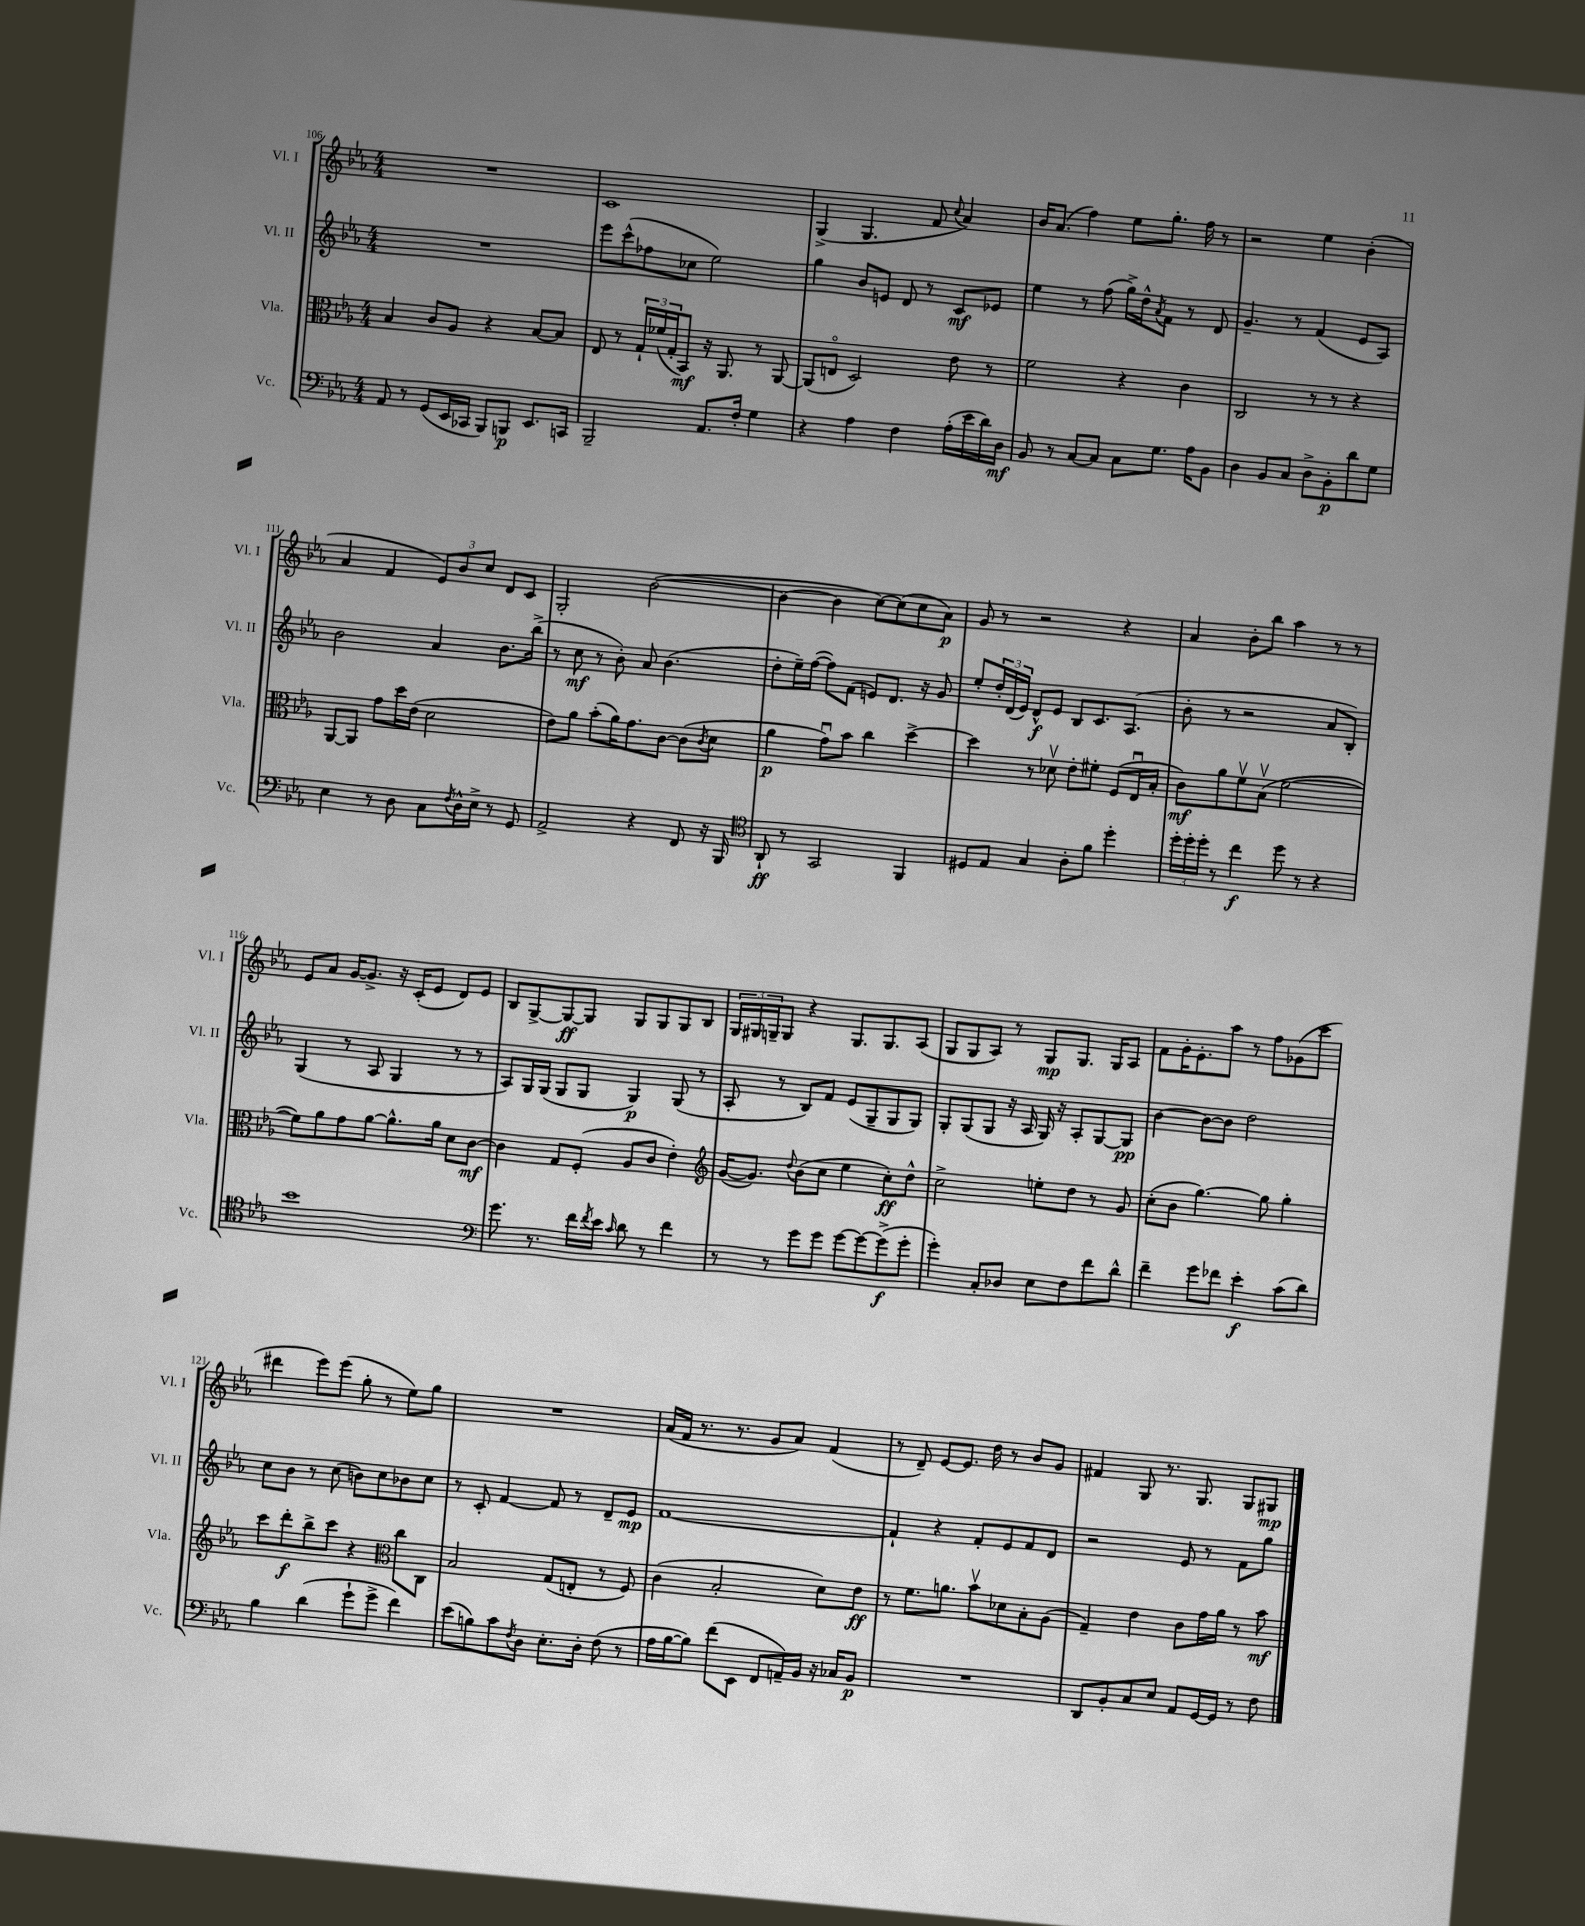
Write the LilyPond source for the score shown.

<<
\new StaffGroup <<
\new Staff = "s0" \with { instrumentName = "Vl. I" shortInstrumentName = "Vl. I" } {
    \clef treble \key ees \major \numericTimeSignature \time 4/4
    R1 |
    c'1 |
    g4->( g4. f'8 \appoggiatura { c''8 } aes'4) |
    bes'16 aes'8.( f''4) ees''8 g''8.-. f''16 r8 |
    r2 ees''4 bes'4-.( |
    aes'4 f'4 \tuplet 3/2 { ees'8) bes'8 c''8 } d'8 c'8 |
    g2-. bes'2~( |
    bes'4~ bes'4 c''8~) c''8( c''8 aes'8\p) |
    g'8 r8 r2 r4 |
    aes'4 bes'8-. bes''8 aes''4 r8 r8 |
    ees'8 aes'8 g'16~ g'8.-> r16 c'16-.( ees'8 d'8) ees'8 |
    bes8 g8~-> g8~\ff g8 g8 g8 g8 bes8 |
    \tuplet 3/2 { g16 gis16 g16-- } g8 r4 g8. g8. aes8( |
    g8 g8 aes8) r8 g8\mp g8. g16 aes8 |
    f'8 g'16-. ees'8.-. aes''8 r8 f''8 ges'8( c'''8 |
    dis'''4 ees'''8) ees'''8( g''8-. r8 ees''8) g''8 |
    R1 |
    aes'16( f'16 r8. r8. g'8 aes'8) f'4( |
    r8 d'8--) ees'8~ ees'8. d''16 r8 bes'8 g'8 |
    fis'4 g8 r8. g8. g8 gis8\mp \bar "|." |
}
\new Staff = "s1" \with { instrumentName = "Vl. II" shortInstrumentName = "Vl. II" } {
    \clef treble \key ees \major \numericTimeSignature \time 4/4
    R1 |
    ees'''8 c'''8-^( fes''8 ces''8 ees''2) |
    g''4 bes'8 e'8 d'8 r8 c'8\mf ees'8 |
    ees''4 r8 f''8( g''16->) d''16-^ \acciaccatura { aes'8 } f'8 r8 d'8 |
    g'4.-- r8 f'4( ees'8 aes8) |
    bes'2 aes'4 bes'8. bes''16->( |
    r8 c''8\mf r8 bes'8-.) aes'8 bes'4.( |
    d''8-. ees''16--) f''16~( f''8) f'8( e'8) d'8. r16 g'8 |
    ees''8-. \tuplet 3/2 { d''16-. d'16( ees'16) } d'8-^\f ees'8 bes8 c'8. aes8.( |
    bes'8-. r8 r2 aes'8 bes8-.) |
    g4( r8 aes8 g4 r8 r8 |
    aes8) g16 g16( g8 g8 g4\p) g8( r8 |
    aes8-. r8 bes8) f'8 ees'8( g8-- g8 g8) |
    g8-. g8( g8 r16 aes16 g16) r16 aes8-. g8~ g8\pp |
    bes'4~ bes'8~ bes'8 d''2 |
    c''8 bes'8 r8 c''8( b'8) c''8 bes'8 c''8 |
    r8 c'8-. f'4~ f'8 r8 d'8-- ees'8\mp |
    f'1~ |
    f'4-! r4 f'8-. ees'8 f'8 d'8 |
    r2 ees'8 r8 f'8 g''8 \bar "|." |
}
\new Staff = "s2" \with { instrumentName = "Vla." shortInstrumentName = "Vla." } {
    \clef alto \key ees \major \numericTimeSignature \time 4/4
    bes4 c'8 aes8 r4 bes8~ bes8 |
    ees8 r8 \tuplet 3/2 { g16-! fes'16( g16-. } bes,8\mf) r16 aes,8. r8 aes,8~ |
    aes,8( e8\flageolet d2) ees'8 r8 |
    f'2 r4 c'4 |
    c2 r8 r8 r4 |
    aes,8~ aes,8 g'8 d''16 ees'16( d'2 |
    ees'8) aes'8 bes'8-.( aes'16) g'8. c'8~ c'8( \acciaccatura { c'8 } d'8 |
    aes'4\p g'8\downbow) bes'8 c''4 d''4~-> |
    d''4 r8 des'8\upbow ees'8-. fis'8-. f8( ees16\downbow bes16-. |
    c'8\mf) aes'8 f'8\upbow bes8\upbow( f'2~ |
    f'8) aes'8 g'8 aes'8~ aes'8.-^ aes'16 d'8 c'8~\mf |
    c'4 g8 f8-.( aes8 c'8 ees'4-.) |
    \clef treble g'16~( g'8.) \appoggiatura { d''8 } bes'8( c''8 ees''4 c''8-.\ff) d''8-^ |
    c''2-> e''8-. d''8 r8 g'8 |
    c''8-.( bes'8 g''4.~) g''8 g''4-. |
    c'''8 d'''8-.\f bes''8-> c'''8 r4 \clef alto c''8 c8 |
    bes2 g8( e8-. r8 f8) |
    c'4( bes2-. d'8) ees'8\ff |
    r8 f'8. a'8. bes'8\upbow des'8 bes8-. aes8( |
    g4--) ees'4 c'8 g'16 aes'16 r8 bes'8\mf \bar "|." |
}
\new Staff = "s3" \with { instrumentName = "Vc." shortInstrumentName = "Vc." } {
    \clef bass \key ees \major \numericTimeSignature \time 4/4
    aes,8 r8 g,8( ees,16 ces,16 bes,,8) b,,8\p ees,8. c,16 |
    bes,,2-- aes,8. f16-. g4 |
    r4 aes4 f4 aes16-.( ees'16 d'16) d16\mf |
    bes,8 r8 c8~ c8 c8 g8. aes16 bes,8 |
    d4 bes,8 c8 d8-> bes,8-.\p d'8 g8 |
    ees4 r8 d8 c8 \acciaccatura { f8 } d16-^ ees16-> r8 g,8 |
    aes,2-> r4 f,8 r16 bes,,16 |
    \clef tenor aes,8-!\ff r8 g,2 f,4 |
    dis8 ees8 g4 aes8-. f'8 d''4-. |
    \tuplet 3/2 { d''16-. d''16-. d''16-. } r8 c''4\f d''8 r8 r4 |
    bes'1 |
    \clef bass g'8. r8. f'16 \acciaccatura { f'8 } ees'16 \grace { c'16 } d'8 r8 f'4 |
    r8 r8 g'8 g'8 g'8~ g'8~ g'8->\f( g'8-. |
    g'4-.) c8-. des8 ees8 f8 f'8 d'8-^ |
    f'4-- g'8 fes'8 ees'4-.\f c'8( d'8) |
    bes4 d'4( g'8-! g'8-> f'4) |
    ees'8( b8) c'8 \acciaccatura { f8 } d8 ees8.-. d16-. f8( r8 |
    aes16 bes16~ bes8) f'8( ees,8 f,8 a,16--) bes,16 r16 ces16 bes,8\p |
    R1 |
    d,8 bes,8-. c8 ees8 aes,8 g,16~ g,16 r8 f8 \bar "|." |
}
>>
>>
\layout { \context { \Score currentBarNumber = #106 } }
